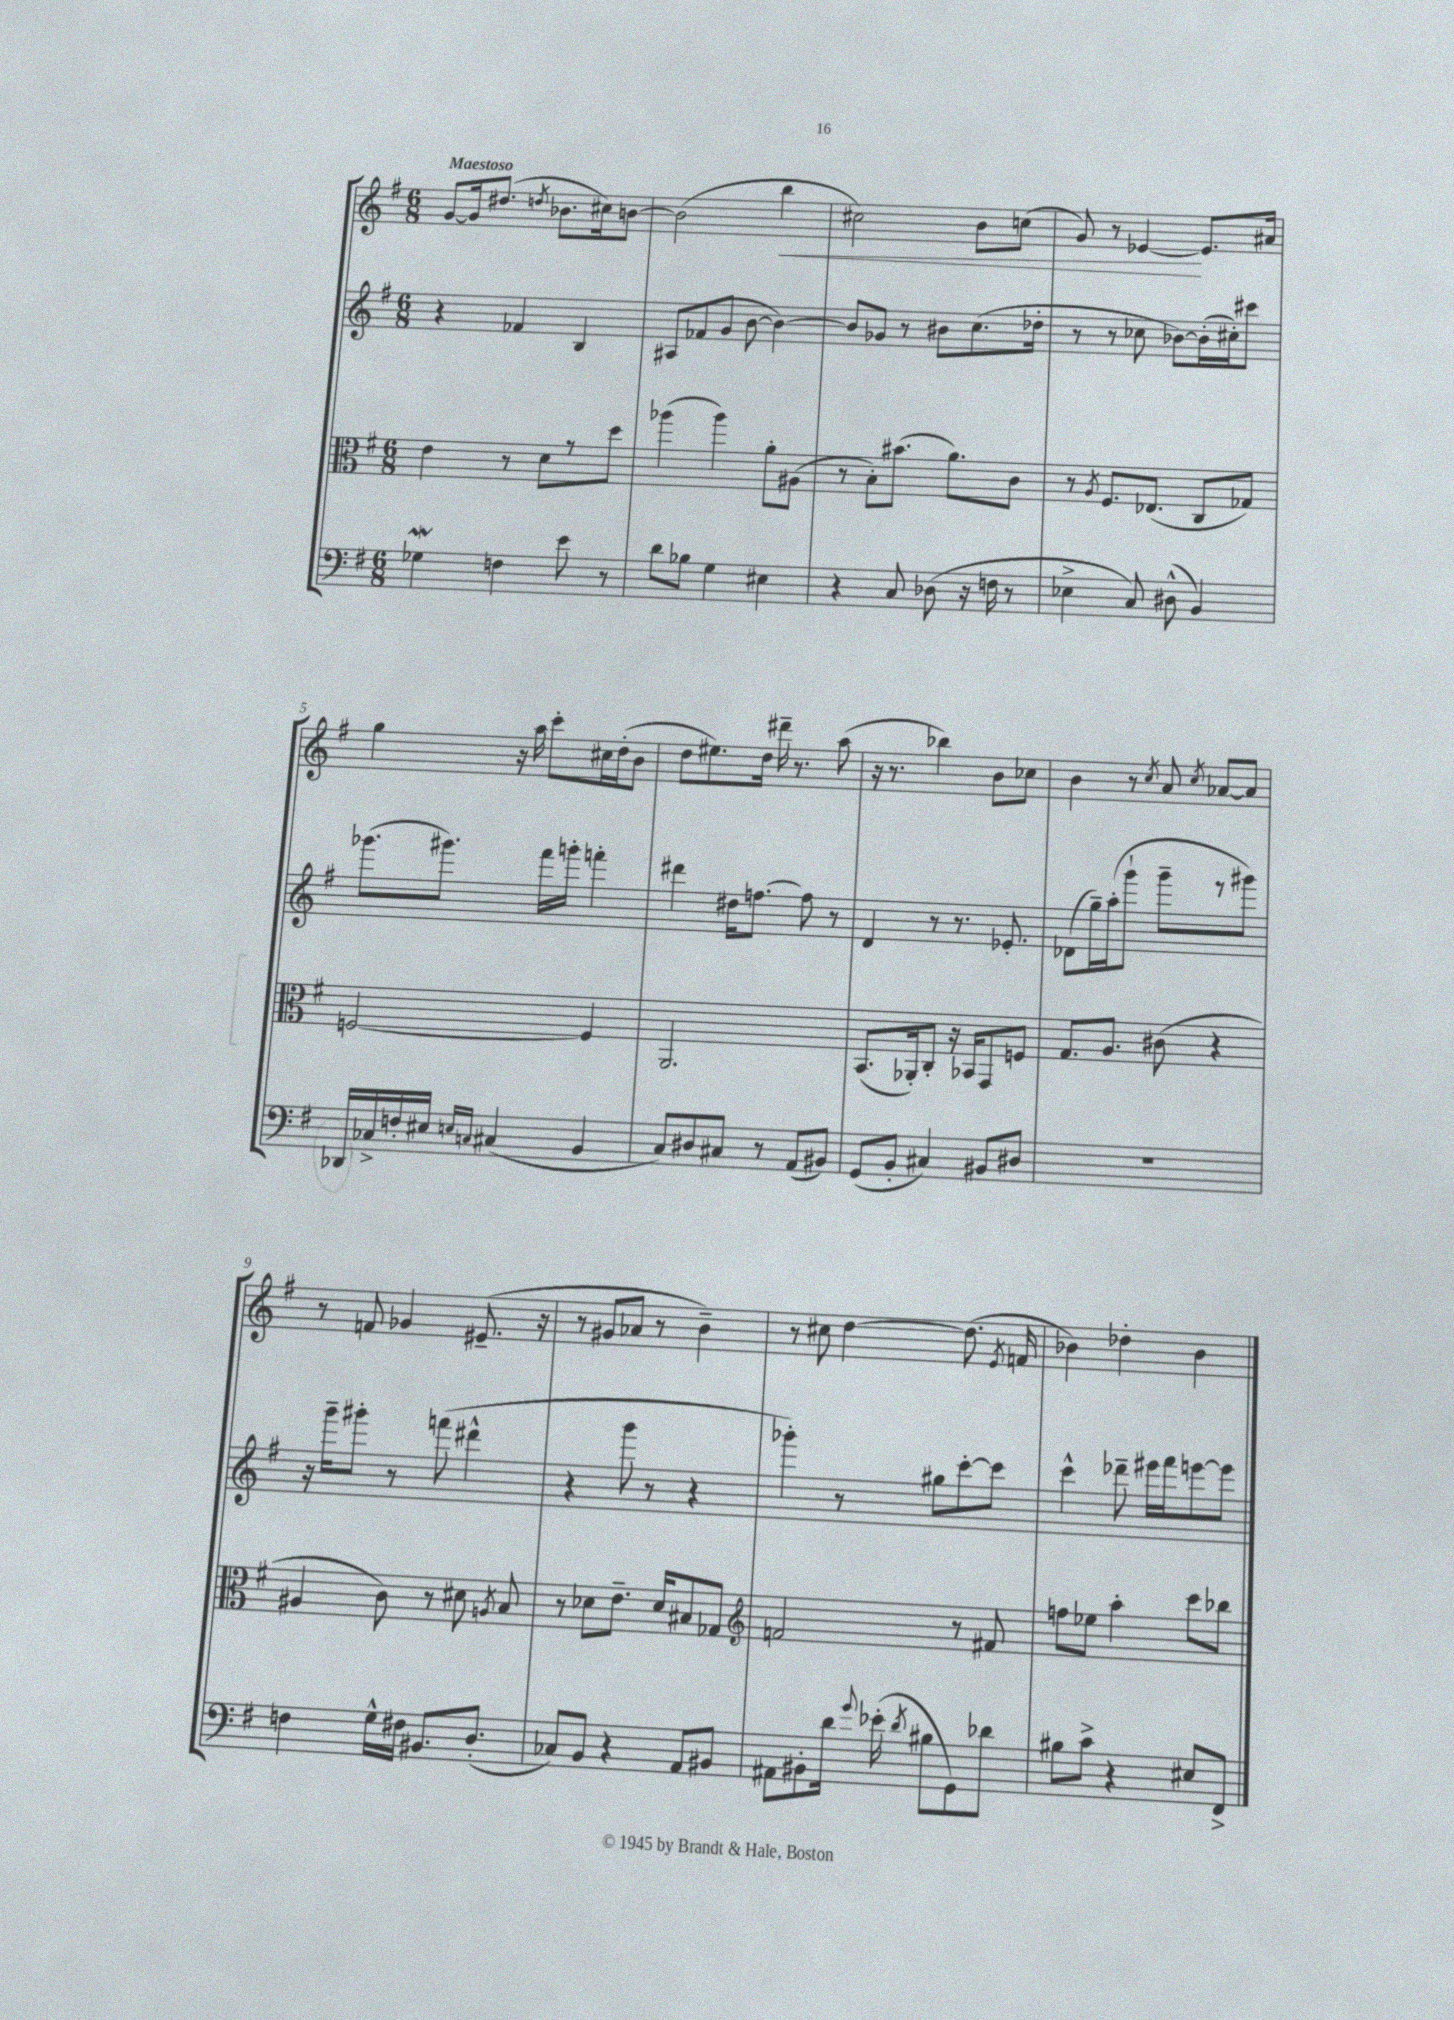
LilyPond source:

<<
\new StaffGroup <<
\new Staff = "s0" {
    \clef treble \key g \major \numericTimeSignature \time 6/8 \tempo "Maestoso"
    \autoBeamOff g'8[~ g'16 dis''8.]( \acciaccatura { d''8 } bes'8.[ cis''16) b'8]~ |
    b'2( b''4\< |
    cis''2) b'8[ c''8]( |
    g'8) r8 ees'4~\! ees'8.[ ais'16] |
    g''4 r16 a''16 c'''8[-. cis''16 d''16-.( b'8] |
    d''8[ eis''8.) d''16] dis'''16-- r8. a''8( |
    r16 r8. bes''4) b'8[ ces''8] |
    b'4 r8 \acciaccatura { c''8 } a'8 \acciaccatura { c''8 } aes'8[~ aes'8] |
    r8 f'8 ges'4 eis'8.--( r16 |
    r8 gis'8[ aes'8] r8 b'4--) |
    r8 cis''8 d''4~ d''8.( \acciaccatura { e'8 } f'16 |
    bes'4) des''4-. bes'4 \bar "|." |
}
\new Staff = "s1" {
    \clef treble \key g \major \numericTimeSignature \time 6/8
    \autoBeamOff r4 fes'4 b4 |
    ais8[ fes'8( g'8] b'8~ b'4~) |
    b'8[ ges'8] r8 bis'8[ c''8.( des''16]-. |
    r8 r8 ces''8 bes'8[~) bes'16-.( cis''16-.) cis'''8] |
    ges'''8.[( gis'''8.]) fis'''16[ g'''16]-. f'''4-. |
    dis'''4 dis''16[ f''8.]~ f''8 r8 |
    d'4 r8 r8. ees'8.-. |
    des'8[( g''16--) a''16-.( g'''8]-! g'''8[-- r8 gis'''8]) |
    r16 g'''16[-- gis'''8]-. r8 f'''8( dis'''4-^ |
    r4 g'''8 r8 r4 |
    ges'''4-.) r8 gis''8[ c'''8~-. c'''8] |
    c'''4-^ des'''8-- eis'''16[ fis'''16 e'''8~ e'''8] \bar "|." |
}
\new Staff = "s2" {
    \clef alto \key g \major \numericTimeSignature \time 6/8
    \autoBeamOff e'4 r8 d'8[ r8 d''8] |
    aes''4( aes''4) a'8[-. ais8]( |
    r8 b8[-.) bis'8.]( a'8.[) c'8] |
    r8 \acciaccatura { a8 } fis8.[ ees8.]( c8[ ges8]) |
    f2~ f4 |
    a,2. |
    b,8.[( aes,16-.) c8]-. r16 bes,16[ g,8 f8] |
    g8.[ a8.] cis'8( r4 |
    ais4 c'8) r8 dis'8 \acciaccatura { a8 } b8 |
    r8 des'8[ e'8.]-- des'16[ bis8 ges8] |
    \clef treble f'2 r8 fis'8 |
    f''8[ ees''8] a''4-. c'''8[ bes''8] \bar "|." |
}
\new Staff = "s3" {
    \clef bass \key g \major \numericTimeSignature \time 6/8
    \autoBeamOff ges4\mordent f4 e'8 r8 |
    d'8[ bes8] g4 eis4 |
    r4 c8 des8( r16 f16 r8 |
    ees4-> c8) dis8-^( b,4) |
    des,16[ ces16-> f16-. eis16] \grace { e16[ c16] } cis4( b,4 |
    c8[) dis8 cis8] r8 a,8[( bis,8]) |
    g,8[( b,8]-. cis4) bis,8[ dis8] |
    R2. |
    f4 g16[-^ fis16] bis,8.[ d8.]-.( |
    ces8[) b,8] r4 a,8[ bis,8] |
    ais,8[ bis,8-. d'16] \appoggiatura { g'8 } ees'16-.( \acciaccatura { d'8 } bis8[ g,8) des'8] |
    bis8[ c'8]-> r4 eis8[ fis,8]-> \bar "|." |
}
>>
>>
